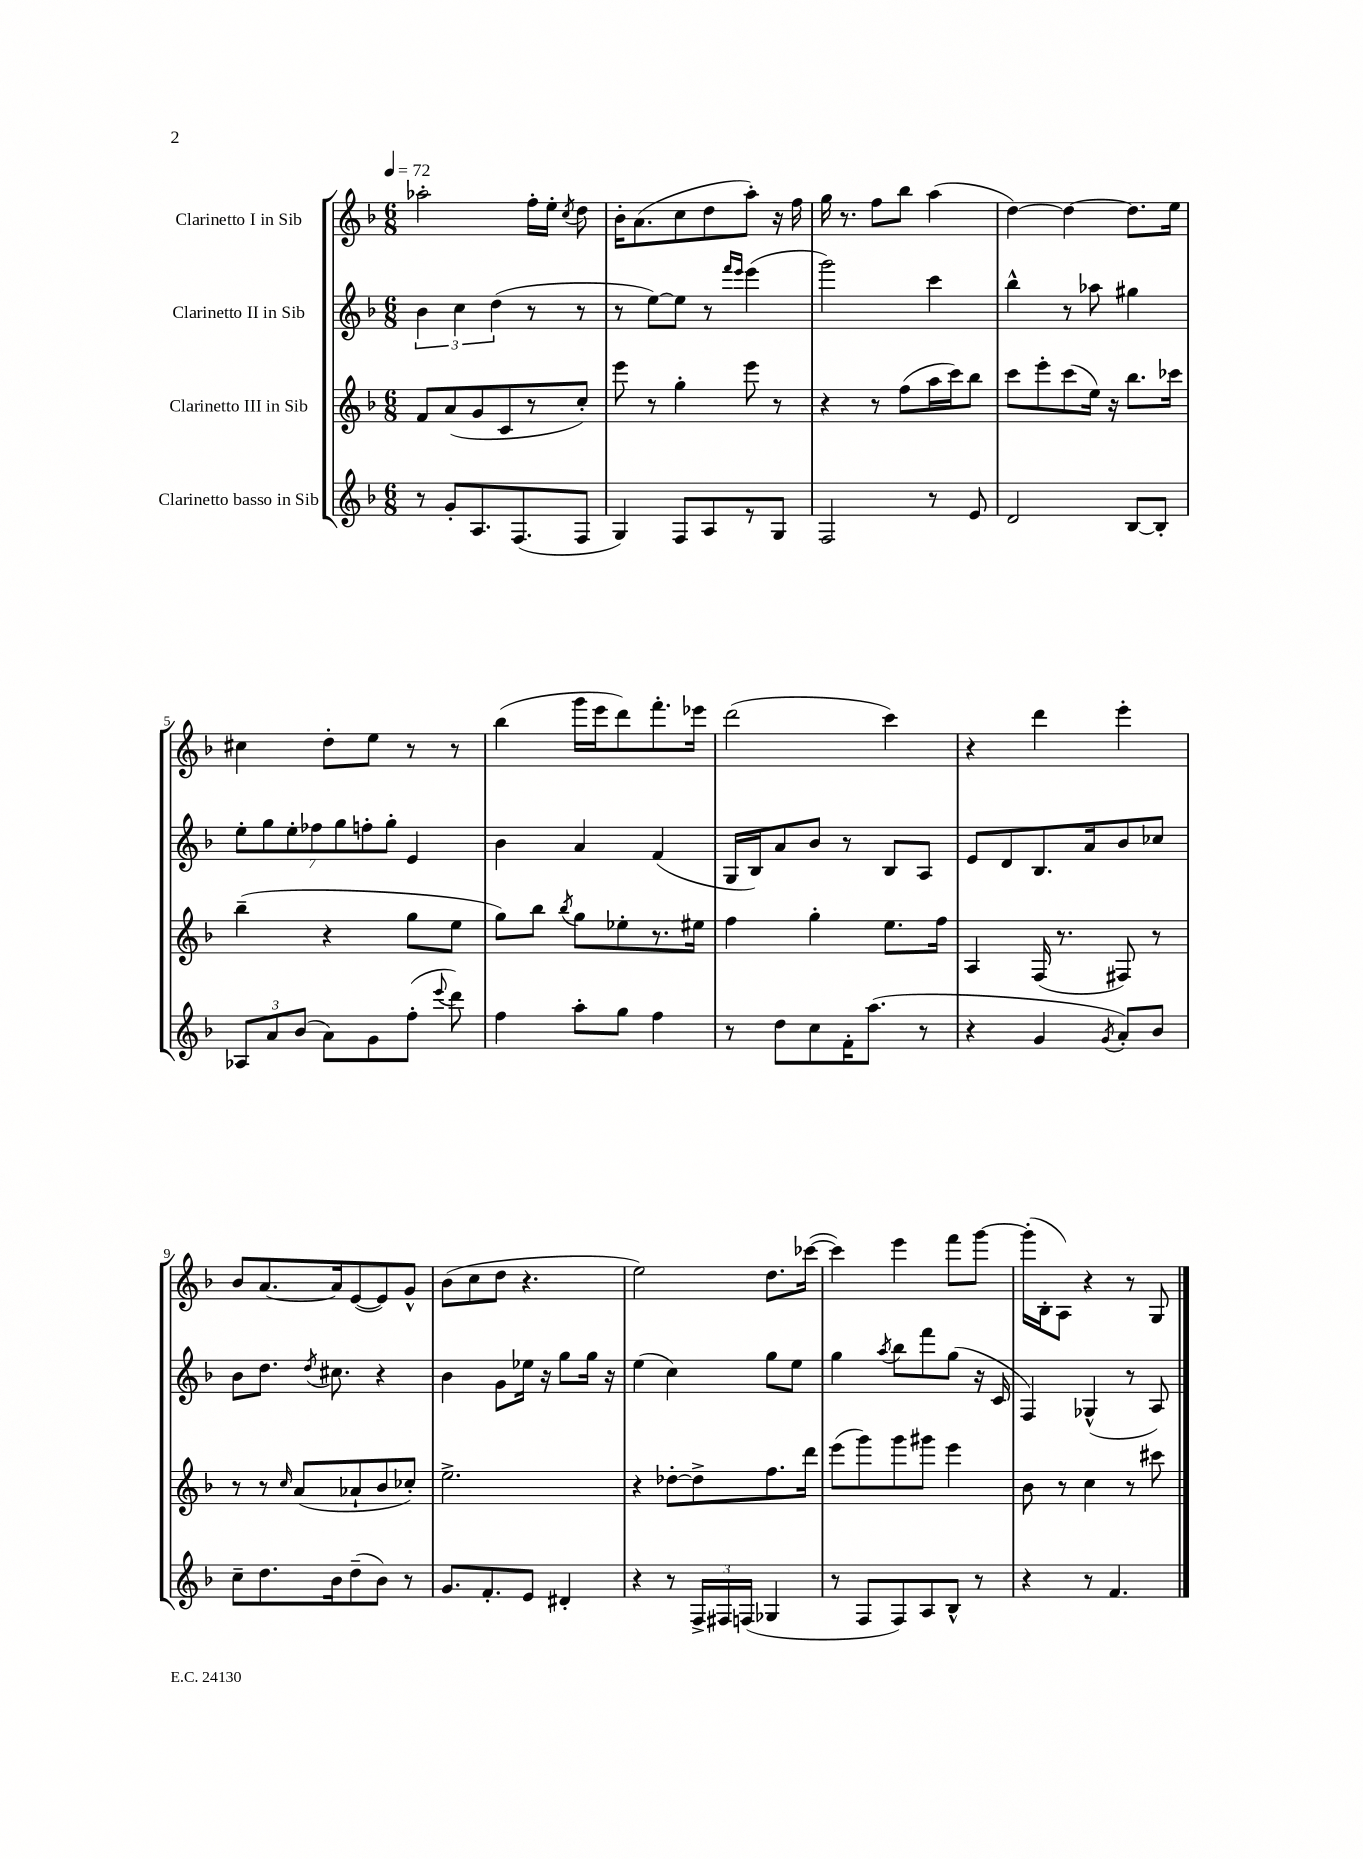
<<
\new StaffGroup <<
\new Staff = "s0" \with { instrumentName = "Clarinetto I in Sib" } {
    \clef treble \key f \major \numericTimeSignature \time 6/8 \tempo 4 = 72
    \autoBeamOff aes''2-. f''16[-. e''16]-. \acciaccatura { c''8 } d''8 |
    bes'16[-. a'8.( c''8 d''8 a''8]-.) r16 f''16 |
    g''16 r8. f''8[ bes''8] a''4( |
    d''4~) d''4~ d''8.[ e''16] |
    cis''4 d''8[-. e''8] r8 r8 |
    bes''4( g'''16[ e'''16 d'''8) f'''8.-. ees'''16] |
    d'''2( c'''4) |
    r4 d'''4 e'''4-. |
    bes'8[ a'8.~ a'16 e'8~( e'8) g'8]-^ |
    bes'8[( c''8 d''8] r4. |
    e''2) d''8.[ ces'''16]~( |
    ces'''4) e'''4 f'''8[ g'''8]~ |
    g'''16[-.( bes16-. a8]) r4 r8 g8 \bar "|." |
}
\new Staff = "s1" \with { instrumentName = "Clarinetto II in Sib" } {
    \clef treble \key f \major \numericTimeSignature \time 6/8
    \autoBeamOff \tuplet 3/2 { bes'4 c''4 d''4( } r8 r8 |
    r8 e''8[~) e''8] r8 \grace { f'''16[ e'''16] } e'''4( |
    g'''2) c'''4 |
    bes''4-^ r8 aes''8 gis''4 |
    \tuplet 7/4 { e''8[-. g''8 e''8-. fes''8 g''8 f''8-. g''8]-. } e'4 |
    bes'4 a'4 f'4( |
    g16[ bes16) a'8 bes'8] r8 bes8[ a8] |
    e'8[ d'8 bes8. a'16 bes'8 ces''8] |
    bes'8[ d''8.] \acciaccatura { d''8 } cis''8. r4 |
    bes'4 g'8[ ees''16] r16 g''8[ g''16] r16 |
    e''4( c''4) g''8[ e''8] |
    g''4 \acciaccatura { a''8 } bes''8[ f'''8 g''8]( r16 c'16 |
    f4) ges4-^( r8 a8) \bar "|." |
}
\new Staff = "s2" \with { instrumentName = "Clarinetto III in Sib" } {
    \clef treble \key f \major \numericTimeSignature \time 6/8
    \autoBeamOff f'8[ a'8( g'8 c'8 r8 c''8]-.) |
    e'''8 r8 g''4-. e'''8 r8 |
    r4 r8 f''8[( a''16 c'''16) bes''8] |
    c'''8[ e'''8-. c'''8( e''16]) r16 bes''8.[ ces'''16] |
    bes''4--( r4 g''8[ e''8] |
    g''8[) bes''8] \acciaccatura { bes''8 } g''8[ ees''8-. r8. eis''16] |
    f''4 g''4-. e''8.[ f''16] |
    a4 f16( r8. fis8) r8 |
    r8 r8 \grace { c''16 } a'8[( aes'8-! bes'8 ces''8]-.) |
    e''2.-> |
    r4 des''8[~-. des''8-> f''8. d'''16] |
    e'''8[( g'''8) g'''8 gis'''8] e'''4 |
    bes'8 r8 c''4 r8 cis'''8 \bar "|." |
}
\new Staff = "s3" \with { instrumentName = "Clarinetto basso in Sib" } {
    \clef treble \key f \major \numericTimeSignature \time 6/8
    \autoBeamOff r8 g'8[-. a8. f8.( f8] |
    g4) f8[ a8 r8 g8] |
    f2 r8 e'8 |
    d'2 bes8[~ bes8]-. |
    \tuplet 3/2 { aes8[ a'8 bes'8]( } a'8[) g'8 f''8]-.( \appoggiatura { e'''8 } d'''8) |
    f''4 a''8[-. g''8] f''4 |
    r8 d''8[ c''8 f'16-. a''8.]( r8 |
    r4 g'4 \acciaccatura { g'8 } a'8[-.) bes'8] |
    c''8[-- d''8. bes'16 d''8--( bes'8]) r8 |
    g'8.[ f'8.-. e'8] dis'4-. |
    r4 r8 \tuplet 3/2 { f16[-> fis16 f16]( } ges4 |
    r8 f8[ f8) a8 bes8]-^ r8 |
    r4 r8 f'4. \bar "|." |
}
>>
>>
